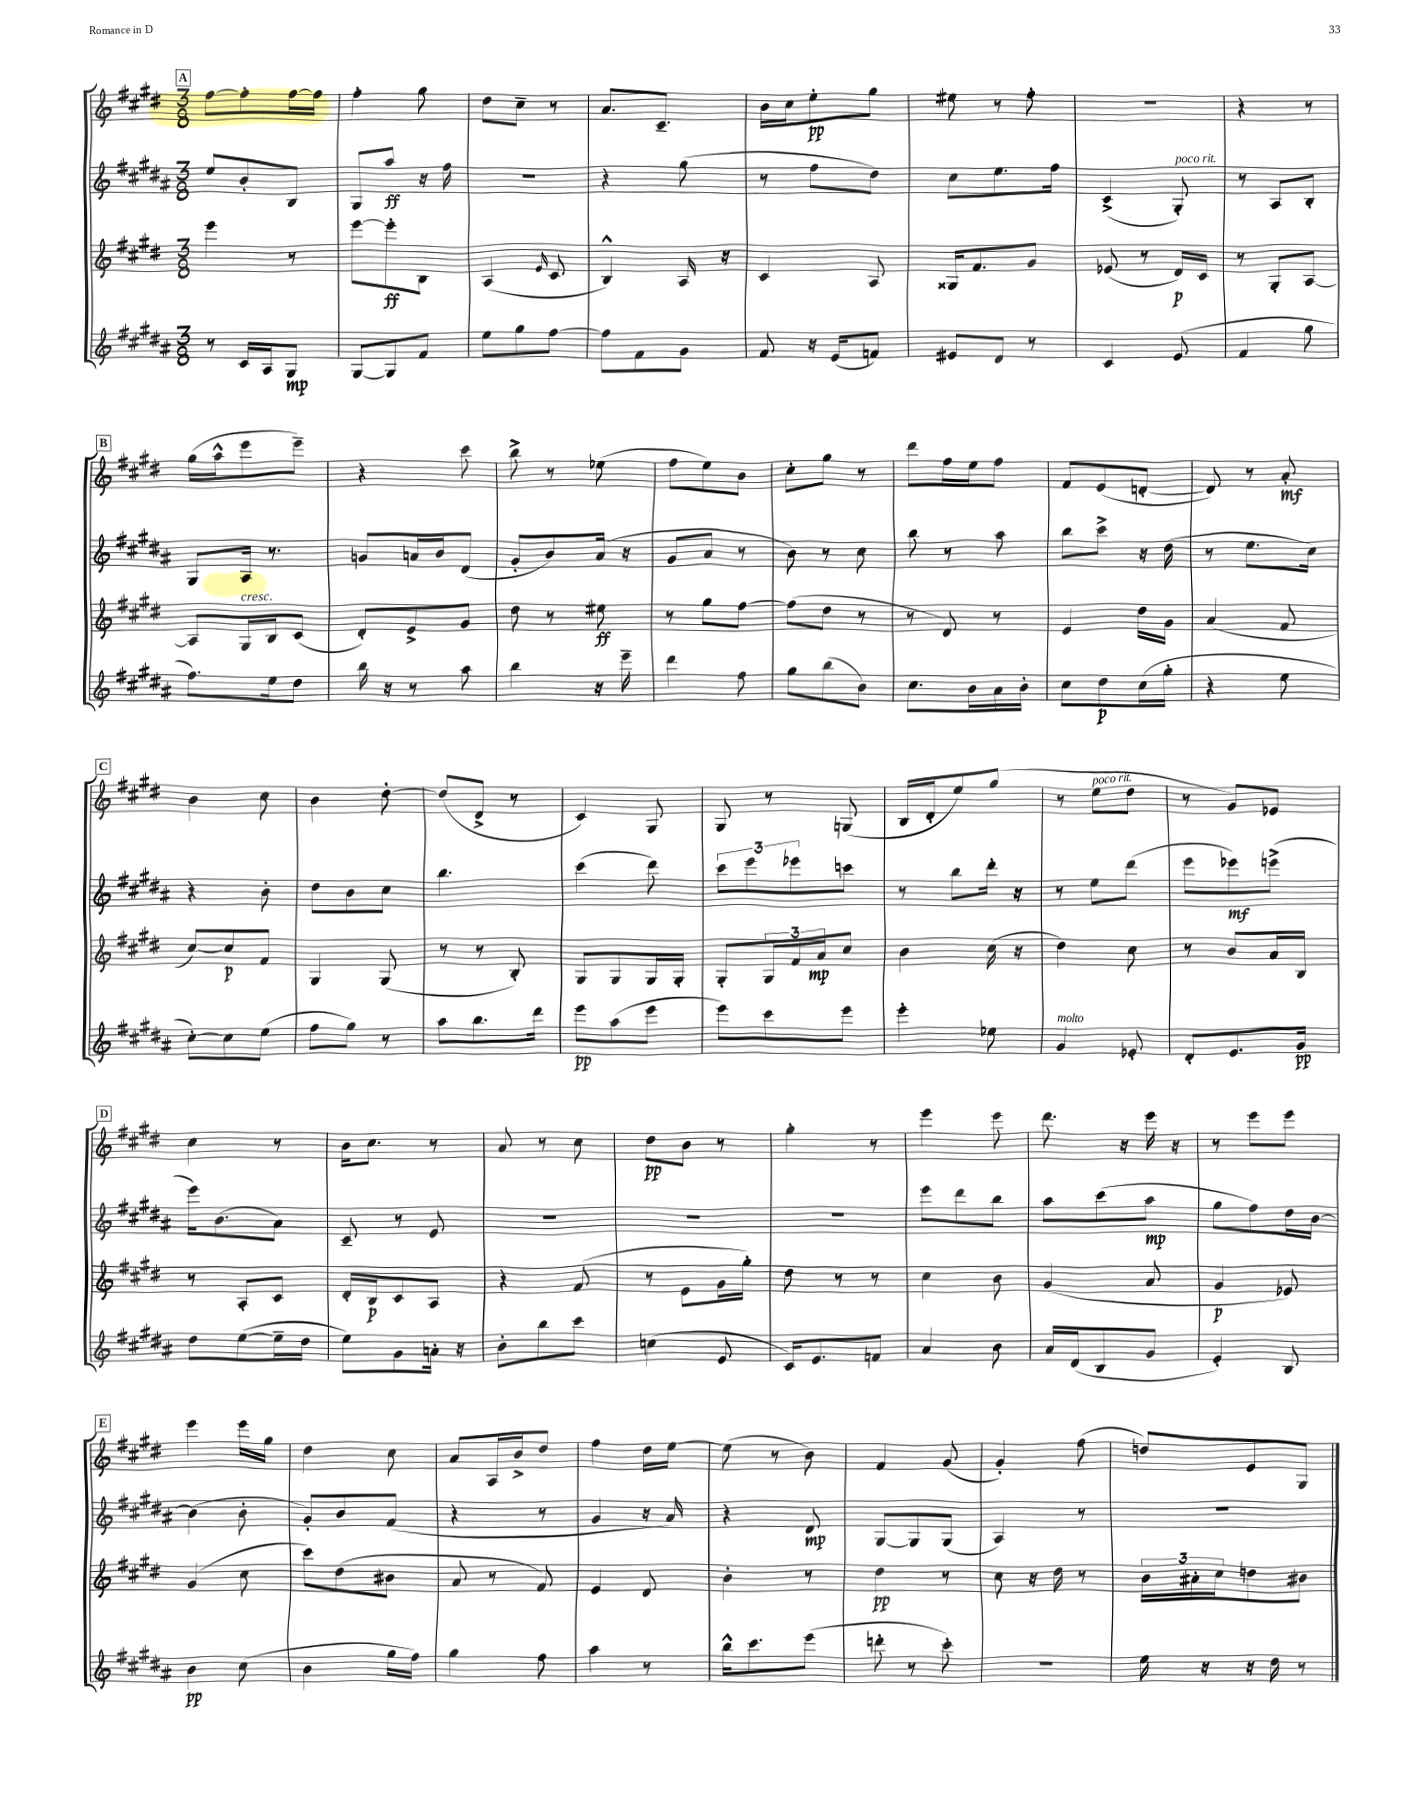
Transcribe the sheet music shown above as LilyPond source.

<<
\new StaffGroup <<
\new Staff = "s0" {
    \clef treble \key e \major \numericTimeSignature \time 3/8
    \mark \markup { \box "A" } fis''8~ fis''8-. fis''16~ fis''16 |
    fis''4-. gis''8 |
    dis''8 cis''8-- r8 |
    a'8. cis'8.-- |
    b'16 cis''16 e''8-.\pp gis''8 |
    eis''8 r8 fis''8-. |
    r4. |
    r4 r8 |
    \mark \markup { \box "B" } gis''16( a''16-^ e'''8 e'''8--) |
    r4 cis'''8 |
    b''8-> r8 ees''8( |
    fis''8 e''8) b'8 |
    cis''8-. gis''8 r8 |
    dis'''8 fis''16 e''16 fis''8 |
    fis'8 e'8( d'8~-. |
    d'8) r8 a'8-.\mf |
    \mark \markup { \box "C" } b'4 cis''8 |
    b'4 dis''8~-. |
    dis''8( dis'8-> r8 |
    cis'4) gis8 |
    gis8 r8 g8( |
    b16 dis'16-. e''8) gis''8( |
    r8 e''8^\markup { \italic "poco rit." } dis''8 |
    r8 gis'8) ees'8 |
    \mark \markup { \box "D" } cis''4 r8 |
    b'16 cis''8. r8 |
    a'8 r8 cis''8 |
    dis''8\pp b'8 r8 |
    gis''4-. r8 |
    e'''4 e'''8 |
    dis'''8. r16 e'''16 r16 |
    r8 e'''8 e'''8 |
    \mark \markup { \box "E" } e'''4 e'''16 gis''16 |
    dis''4 cis''8 |
    a'8 a16 b'16-> dis''8 |
    fis''4 dis''16 e''16~ |
    e''8( r8 b'8) |
    fis'4 gis'8( |
    gis'4-.) fis''8( |
    d''8) e'8 gis8 \bar "|." |
}
\new Staff = "s1" {
    \clef treble \key b \major \numericTimeSignature \time 3/8
    \mark \markup { \box "A" } e''8 b'8-. b8 |
    gis8 ais''8\ff r16 fis''16 |
    R4. |
    r4 gis''8( |
    r8 fis''8 dis''8) |
    cis''8 e''8. fis''16 |
    cis'4->( gis8-.^\markup { \italic "poco rit." }) |
    r8 ais8 b8-. |
    \mark \markup { \box "B" } gis8 ais16 r8. |
    g'8 a'16 b'16 dis'8( |
    gis'8-. b'8) ais'16( r16 |
    gis'8 ais'8 r8 |
    b'8) r8 cis''8 |
    b''8 r8 ais''8 |
    b''8 cis'''8-> r16 dis''16( |
    r8 e''8. cis''16) |
    \mark \markup { \box "C" } r4 b'8-. |
    dis''8 b'8 cis''8 |
    b''4. |
    cis'''4( dis'''8) |
    \tuplet 3/2 { cis'''8 e'''8 ees'''8 } c'''8 |
    r8 b''8 dis'''16-. r16 |
    r8 e''8 dis'''8( |
    e'''8 ees'''8\mf) e'''8->( |
    \mark \markup { \box "D" } e'''16) b'8.( ais'8) |
    cis'8-- r8 e'8 |
    R4. |
    R4. |
    R4. |
    e'''8 dis'''8 b''8 |
    ais''8 cis'''8( ais''8\mp |
    gis''8 fis''8) dis''16 b'16~ |
    \mark \markup { \box "E" } b'4( b'8-. |
    gis'8-.) b'8 fis'8( |
    r4 r8 |
    gis'4 r16 ais'16) |
    r4 dis'8\mp |
    gis8~ gis8 gis8( |
    ais4) r8 |
    R4. \bar "|." |
}
\new Staff = "s2" {
    \clef treble \key e \major \numericTimeSignature \time 3/8
    \mark \markup { \box "A" } e'''4 r8 |
    e'''8~ e'''8-.\ff b8 |
    a4( \grace { e'16 } cis'8 |
    b4-^) a16 r16 |
    cis'4 a8 |
    gisis16 fis'8. gis'8 |
    ees'8( r8 dis'16\p) cis'16 |
    r8 gis8-. a8~ |
    \mark \markup { \box "B" } a8 gis16^\markup { \italic "cresc." } b16 cis'8( |
    dis'8-.) e'8-> gis'8 |
    dis''8 r8 eis''8\ff |
    r8 gis''8 fis''8~ |
    fis''8( dis''8 r8 |
    r8 dis'8) r8 |
    e'4 dis''16 gis'16 |
    a'4( fis'8 |
    \mark \markup { \box "C" } cis''8~) cis''8\p fis'8 |
    gis4 gis8( |
    r8 r8 b8-.) |
    gis8 gis8 gis16 gis16-. |
    gis8-. \tuplet 3/2 { gis16 fis'16 a'16\mp } cis''8 |
    b'4 cis''16( r16 |
    dis''4) cis''8 |
    r8 b'8 a'16 b16 |
    \mark \markup { \box "D" } r8 a8-. cis'8 |
    dis'16-. b16\p cis'8 a8 |
    r4 fis'8( |
    r8 e'8 gis'16 gis''16-.) |
    dis''8 r8 r8 |
    cis''4 b'8 |
    gis'4( a'8 |
    gis'4\p ees'8) |
    \mark \markup { \box "E" } gis'4( cis''8 |
    cis'''8) dis''8( bis'8 |
    a'8 r8 fis'8) |
    e'4 dis'8 |
    b'4-. r8 |
    dis''4\pp r8 |
    cis''8 r16 dis''16 r8 |
    \tuplet 3/2 { b'16 ais'16-. cis''16 } d''8 bis'8 \bar "|." |
}
\new Staff = "s3" {
    \clef treble \key b \major \numericTimeSignature \time 3/8
    \mark \markup { \box "A" } r8 cis'16 ais16 gis8\mp |
    gis8~ gis8 fis'8 |
    e''8 gis''8 fis''8~ |
    fis''8 fis'8 gis'8 |
    fis'8 r16 e'16( f'8) |
    eis'8 dis'8 r8 |
    cis'4 e'8( |
    fis'4 gis''8 |
    \mark \markup { \box "B" } fis''8.) e''16 dis''8 |
    b''16 r16 r8 ais''8 |
    b''4 r16 e'''16-- |
    dis'''4 fis''8 |
    gis''8 b''8( b'8) |
    cis''8. b'16 ais'16 b'16-. |
    cis''8 dis''8\p cis''16( gis''16-. |
    r4 e''8 |
    \mark \markup { \box "C" } cis''8~-.) cis''8 e''8( |
    fis''8 gis''8) r8 |
    ais''8 b''8. dis'''16 |
    e'''8\pp ais''8( e'''8 |
    e'''8) cis'''8 e'''8 |
    e'''4-. ees''8 |
    gis'4^\markup { \italic "molto" } ees'8-. |
    dis'8-. e'8. gis'16\pp |
    \mark \markup { \box "D" } dis''8 e''8~( e''16-- dis''16 |
    e''8) gis'8 a'16-. r16 |
    b'8-. b''8 cis'''8 |
    c''4( e'8 |
    cis'16) e'8. f'8 |
    ais'4 b'8 |
    ais'16 dis'16( b8 gis'8 |
    e'4-.) b8 |
    \mark \markup { \box "E" } b'4\pp cis''8( |
    b'4 gis''16 fis''16) |
    gis''4 fis''8 |
    ais''4 r8 |
    b''16-^ cis'''8. e'''8( |
    d'''8-. r8 cis'''8-.) |
    R4. |
    e''16 r16 r16 dis''16 r8 \bar "|." |
}
>>
>>
